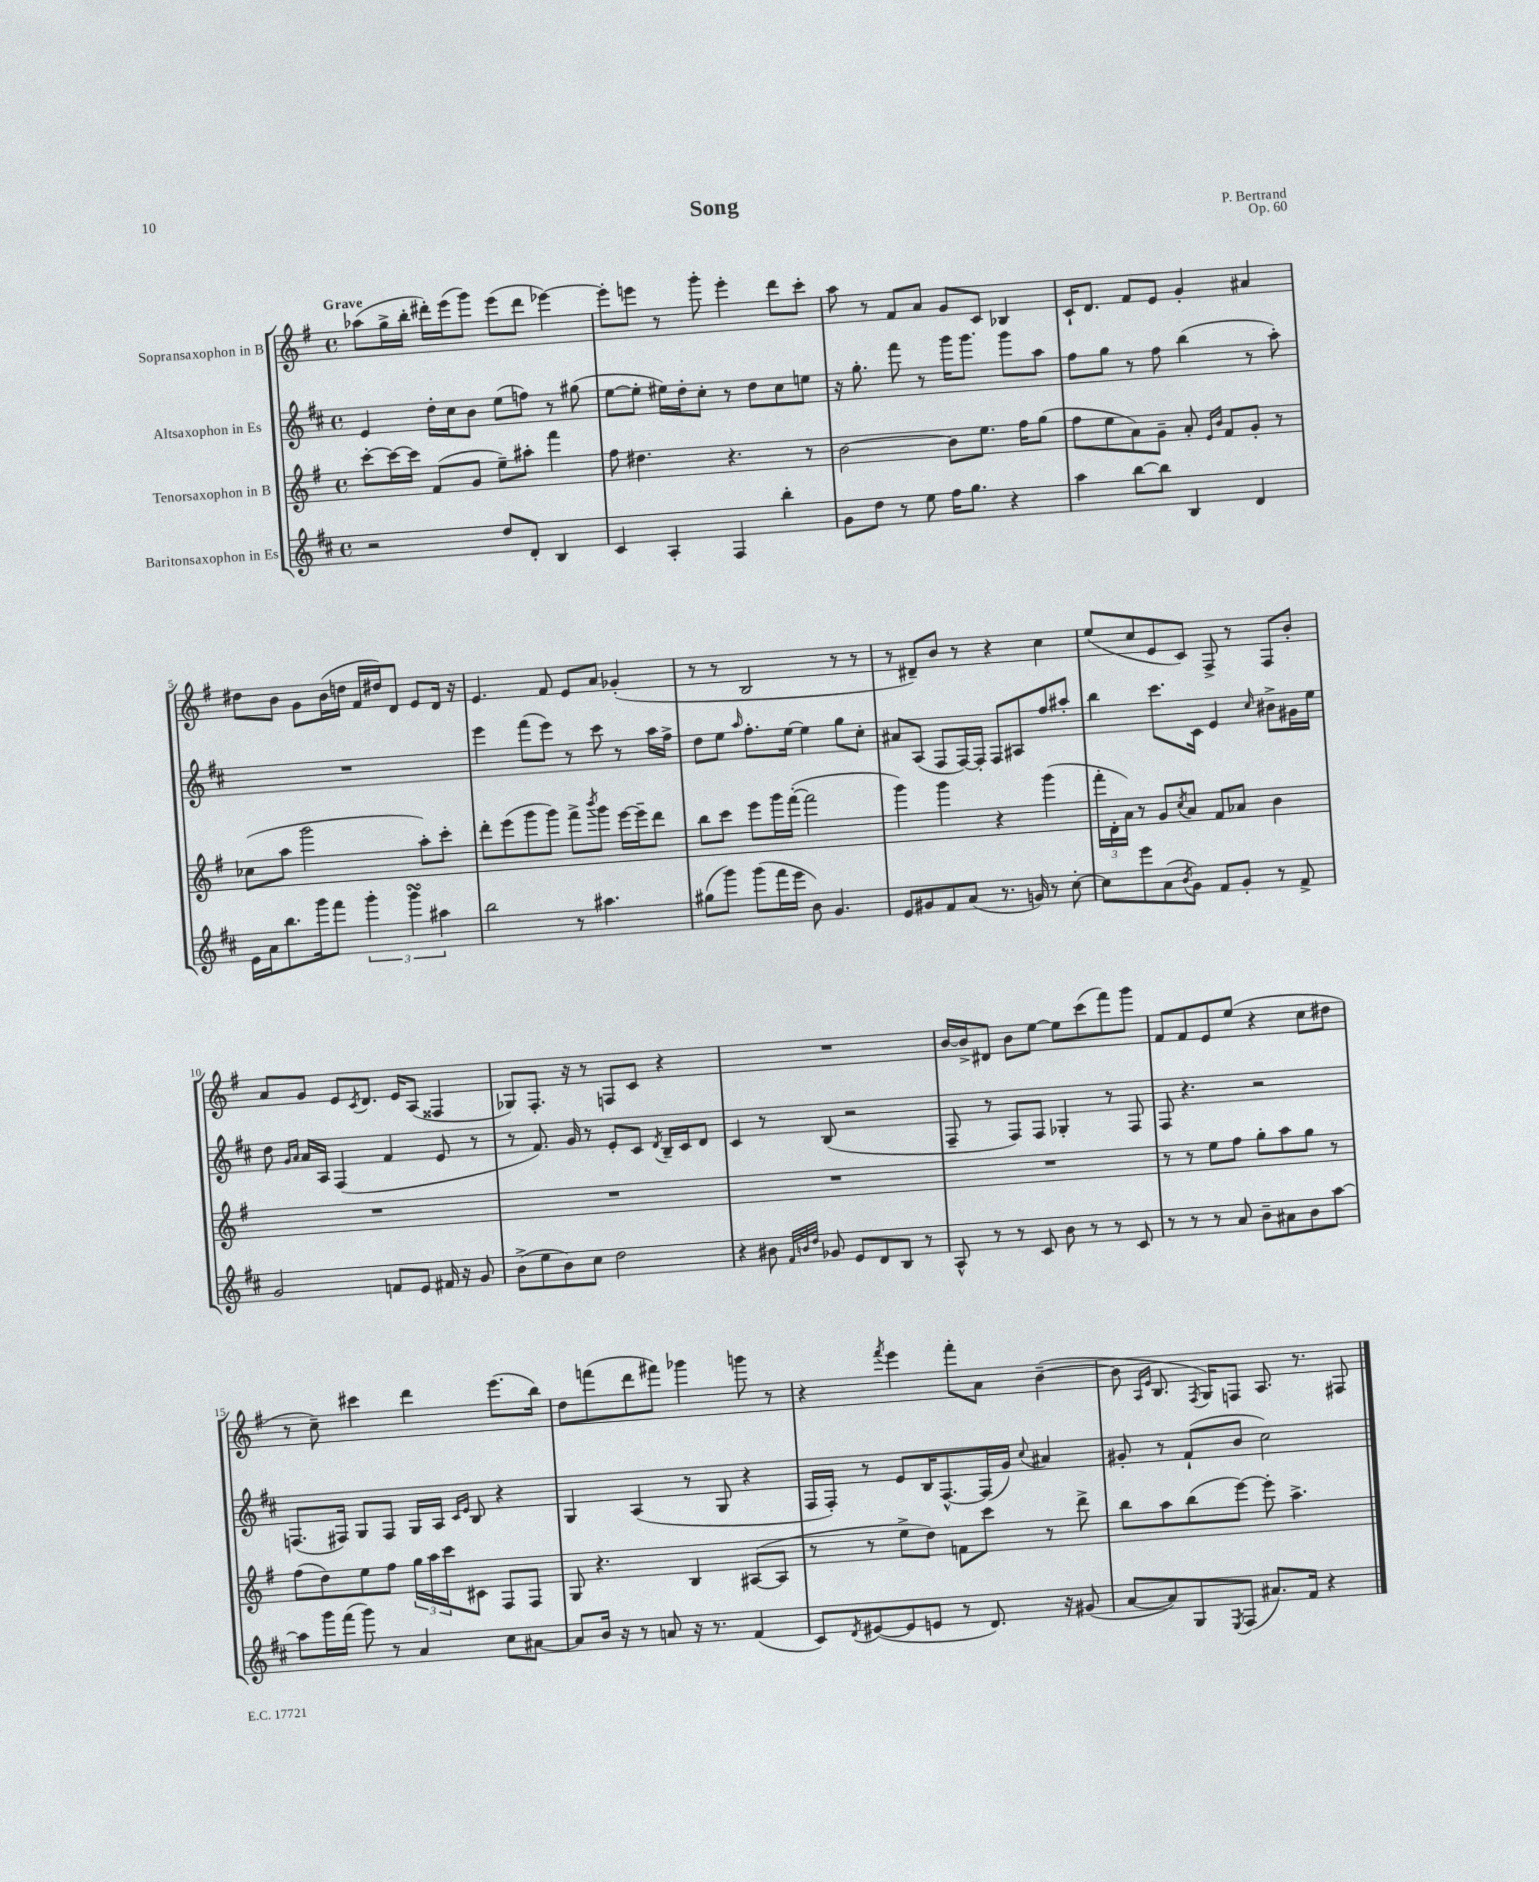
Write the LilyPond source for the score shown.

\header { title = "Song" composer = "P. Bertrand" opus = "Op. 60" }
<<
\new StaffGroup <<
\new Staff = "s0" \with { instrumentName = "Sopransaxophon in B" } {
    \clef treble \key g \major \defaultTimeSignature \time 4/4 \tempo "Grave"
    aes''8( g''16-> b''16-. dis'''16-.) e'''16( g'''8) e'''8( dis'''8 ees'''4~) |
    ees'''8-. e'''8 r8 g'''8-. e'''4-. d'''8 c'''8-. |
    a''8 r8 fis'8 a'8 g'8 c'8 bes4 |
    c'16-! d'8. fis'8 e'8 g'4-. ais'4 |
    dis''8 b'8 g'8 b'16( d''16 fis'16 dis''16) d'8 e'8 d'16 r16 |
    e'4. fis'8 e'8 a'8 ges'4-.( |
    r8 r8 b2 r8 r8 |
    r8 dis'8--) b'8 r8 r4 c''4 |
    e''8( c''8 e'8 c'8) fis8-> r8 fis8 b'8-. |
    a'8 g'8 e'8 \acciaccatura { c'8 } d'8. e'16 a8( fisis4 |
    ges8) fis8.-. r16 r8 f8 c'8 r4 |
    R1 |
    b'16~ b'16-> dis'8 b'8 e''8~ e''8 c'''8( fis'''8) g'''8 |
    fis'8 fis'8 e'8 e''8( r4 c''8 dis''8 |
    r8 c''8--) cis'''4 d'''4 e'''8.( b''16) |
    d''8 f'''8( d'''8 fis'''8) ges'''4 g'''8 r8 |
    r4 \acciaccatura { fis'''8 } e'''4 fis'''8-. a'8 b'4~--( |
    b'8 \grace { a16 e'16 } b8. \acciaccatura { fis8 } g16) f8 a8. r8. fis8 \bar "|." |
}
\new Staff = "s1" \with { instrumentName = "Altsaxophon in Es" } {
    \clef treble \key d \major \defaultTimeSignature \time 4/4
    e'4 d''16-. cis''16 b'8 e''8( f''8) r8 gis''8( |
    e''8~ e''8-. eis''16) d''16-. cis''8-. r8 d''8 cis''8 e''8 |
    r16 g''8.-. fis'''8 r8 g'''16 g'''8. g'''8 a''8 |
    fis''8 g''8 r8 fis''8 b''4( r8 a''8-.) |
    R1 |
    e'''4 fis'''8( e'''8) r8 cis'''8 r8 a''16 fis''16-> |
    d''8 e''8 \grace { a''16 } fis''8.-. e''16~ e''4 g''8 cis''8-. |
    ais'8 a8( fis8 fis16~) fis16-. fis8 ais8 fis''8 ais''8-. |
    b''4 cis'''8. cis'16 e'4 \grace { cis''16 } bis'8-> gis'16 e''16 |
    d''8 \grace { g'16 a'16 } a'16 a16 fis4( fis'4 e'8 r8 |
    r8 fis'8.) g'16 r8 e'8-. cis'8 \acciaccatura { d'8 } b16-- cis'16 d'8 |
    cis'4 r8 b8( r2 |
    fis8-- r8 fis8) fis8 ges4-. r8 fis8 |
    fis8 r4. r2 |
    f8.( fis16) g8 fis8 g16 a16 \grace { cis'16 e'16 } b8 r4 |
    g4 a4( r8 g8 r4 |
    fis16 fis16-.) r8 e'8 b16 fis8.~-^ fis16( g'16) \appoggiatura { cis''8 } ais'4 |
    gis'8-. r8 fis'8-!( b'8 cis''2) \bar "|." |
}
\new Staff = "s2" \with { instrumentName = "Tenorsaxophon in B" } {
    \clef treble \key g \major \defaultTimeSignature \time 4/4
    c'''8~-. c'''16~ c'''16 fis'8( g'8 e''8--) ais''8-. fis'''4 |
    fis''8 dis''4. r4. r8 |
    b'2~ b'8 e''8. fis''16 g''8( |
    fis''8 e''8 a'8) g'8-- a'8-. \grace { e'16 b'16 } fis'8 g'8-. r8 |
    ces''8( a''8 g'''2 a''8-.) c'''8-. |
    d'''8-. e'''8( g'''8 g'''8) fis'''8-> \acciaccatura { b'''8 } g'''8 e'''16~ e'''16-- d'''8 |
    b''8 c'''8 e'''8 g'''16 fis'''16~-.( fis'''2 |
    g'''4) g'''4 r4 g'''4( |
    \tuplet 3/2 { fis'''16-. d'16-. a'16) } r8 g'8 \acciaccatura { c''8 } a'8 fis'8 aes'8 b'4 |
    R1 |
    R1 |
    R1 |
    R1 |
    r8 r8 e''8 fis''8 g''8-. a''8 g''8 r8 |
    fis''8( d''8) e''8 fis''8 \tuplet 3/2 { g''16 a''16 c'''16 } cis'8 fis8 fis8 |
    g8 r4. b4 ais8~( ais8 |
    r8 r8 e''8-> d''8) f'8 c'''8 r8 d'''8-> |
    b''8 a''8 b''8( e'''8~) e'''8-. a''4.-> \bar "|." |
}
\new Staff = "s3" \with { instrumentName = "Baritonsaxophon in Es" } {
    \clef treble \key d \major \defaultTimeSignature \time 4/4
    r2 d''8 d'8-. b4 |
    cis'4 a4-. fis4 b''4-. |
    g'8 d''8 r8 e''8 fis''16 g''8. r4 |
    a''4 b''8~ b''8 b4 d'4 |
    e'16 a'16 b''8. g'''16 fis'''8 \tuplet 3/2 { g'''4-. g'''4\turn ais''4 } |
    b''2 r8 ais''4. |
    gis''8( g'''8) g'''8( fis'''16 e'''16 b'8) g'4. |
    e'8 gis'8 fis'8 a'8( r8. g'16) r8 cis''8~-. |
    cis''8 e'''8 a'8( \acciaccatura { b'8 } g'8) fis'8 g'8-. r8 fis'8-> |
    g'2 f'8 e'8 fis'16 r16 g'8 |
    b'8->( e''8 b'8) cis''8 d''2 |
    r4 bis'8 \grace { fis'32 b'32 d''32 } ges'8 e'8 d'8 b8 r8 |
    a8-^ r8 r8 cis'8 b'8 r8 r8 cis'8 |
    r8 r8 r8 a'8 b'8-- ais'8 b'8 a''8~ |
    a''8 g'''16 fis'''16( g'''8) r8 a'4 cis''8 ais'8~ |
    ais'8 b'16 r16 r8 a'8 r16 r8. fis'4( |
    cis'8) \acciaccatura { d'8 } eis'8~( eis'8 e'8 r8 d'8.) r16 gis'8( |
    a'8~ a'8) g8 \acciaccatura { e8 } fis8( ais'8.) fis'16 r4 \bar "|." |
}
>>
>>
